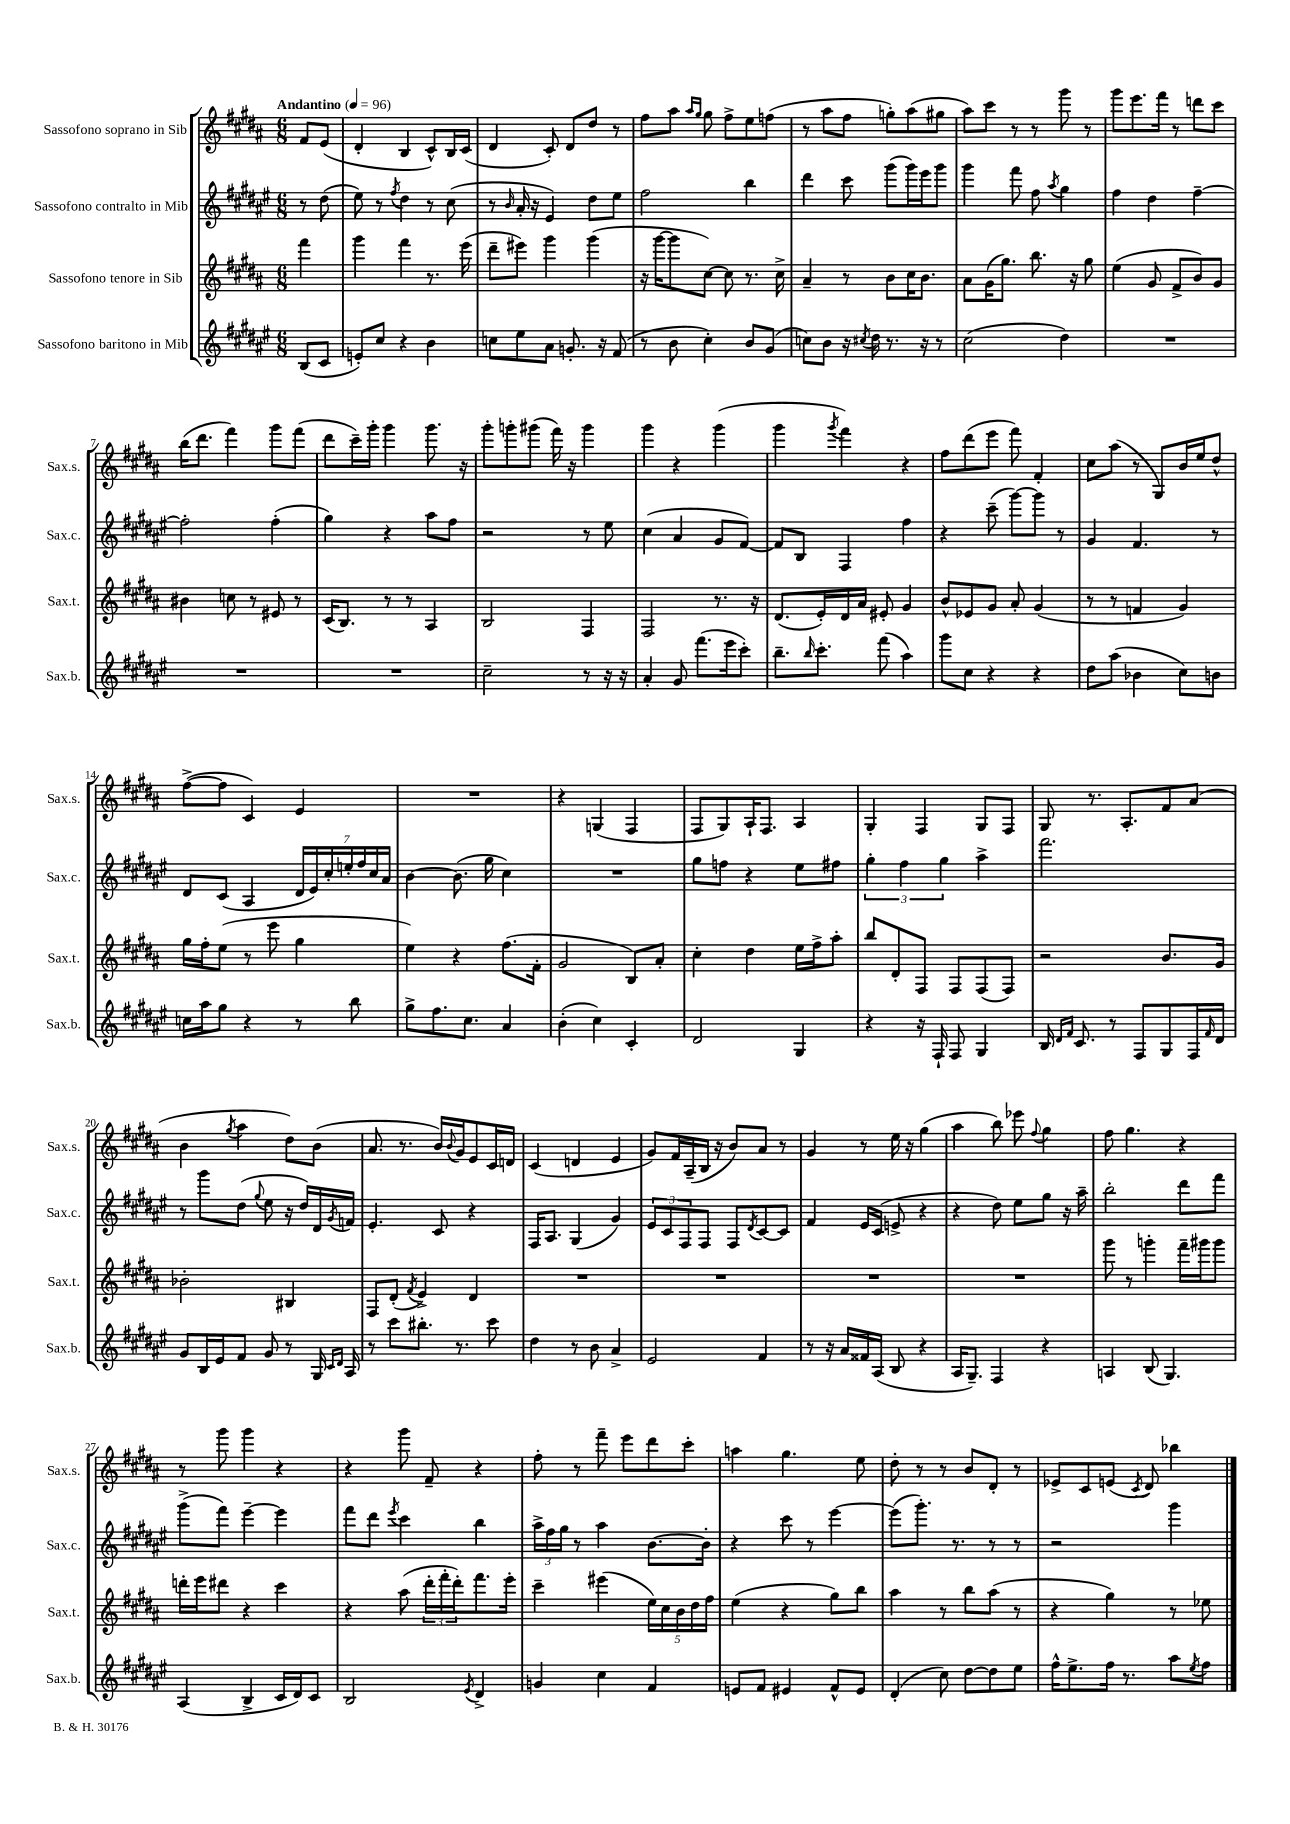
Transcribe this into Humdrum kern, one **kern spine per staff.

**kern	**kern	**kern	**kern
*staff4	*staff3	*staff2	*staff1
*clefG2	*clefG2	*clefG2	*clefG2
*k[f#c#g#d#a#e#]	*k[f#c#g#d#a#]	*k[f#c#g#d#a#e#]	*k[f#c#g#d#a#]
*M6/8	*M6/8	*M6/8	*M6/8
*MM96	*MM96	*MM96	*MM96
(8B	4fff#	8r	8f#
8c#	.	(8dd#	(8e
=	=	=	=
8e')	4ggg#	8ee#)	4d#'
8cc#	.	8r	.
.	.	8qff#	.
4r	4fff#	4dd#	4B
4b	8.r	8r	8c#^^)
.	.	(8cc#	16B
.	(16eee	.	(16c#
=	=	=	=
8cc	8ddd#~	8r	4d#
.	.	16qqb	.
8ee#	8eee#)	16a#'	.
.	.	16r	.
8a#	4ggg#	4e#)	8c#')
8.g'	.	.	8d#
.	(4ggg#	8dd#	8dd#
16r	.	.	.
(8f#	.	8ee#	8r
=	=	=	=
8r	16r	2ff#	8ff#
.	[16ggg#	.	.
8b	8ggg#]	.	8aa#
.	.	.	16qqaa#
.	.	.	16qqgg#
4cc#')	[8cc#)	.	8gg#
.	8cc#]	.	8ff#^
8b	8.r	4bb	8ee
(8g#	.	.	(8ff
.	16cc#^	.	.
=	=	=	=
8cc)	4a#~	4ddd#	8r
8b	.	.	8aa#
16r	8r	8ccc#	8ff#
8qcc#	.	.	.
16dd#	.	.	.
8.r	8b	(8ggg#	8gg')
.	16cc#	16ggg#)	(8aa#
16r	8.b	16eee#	.
8r	.	8ggg#	8gg#
=	=	=	=
(2cc#	8a#	4ggg#	8aa#)
.	(16g#	.	8ccc#
.	8.gg#)	.	.
.	.	8fff#	8r
.	8.bb	8ff#	8r
.	.	8qaa#	.
4dd#)	.	4gg#	8ggg#
.	16r	.	.
.	8gg#	.	8r
=	=	=	=
2.r	(4ee	4ff#	8ggg#
.	.	.	8.eee
.	8g#	4dd#	.
.	.	.	16fff#
.	8f#^	.	8r
.	8b)	[4ff#~	8ddd
.	8g#	.	8ccc#
=	=	=	=
2.r	4b#	2ff#']	(16bb
.	.	.	8.ddd#
.	8cc	.	4fff#)
.	8r	.	.
.	8e#	(4ff#'	8ggg#
.	8r	.	(8fff#
=	=	=	=
2.r	(16c#	4gg#)	8ddd#
.	8.B)	.	.
.	.	.	16ccc#~)
.	.	.	16ggg#'
.	8r	4r	4ggg#
.	8r	.	.
.	4A#	8aa#	8.ggg#
.	.	8ff#	.
.	.	.	16r
=	=	=	=
2cc#~	2B	2r	8ggg#'
.	.	.	8ggg'
.	.	.	(8ggg#
.	.	.	16fff#)
.	.	.	16r
8r	4F#	8r	4ggg#
16r	.	8ee#	.
16r	.	.	.
=	=	=	=
4a#'	2F#	(4cc#	4ggg#
8g#	.	4a#	4r
(8.fff#	.	.	.
.	8.r	8g#	(4ggg#
16eee#	.	.	.
8ccc#')	.	[8f#)	.
.	16r	.	.
=	=	=	=
8.bb~	(8.d#	8f#]	4ggg#
.	.	8B	.
16qqbb	.	.	.
8.ccc#'	16e')	.	.
.	.	.	8qggg#
.	16d#	4F#	4fff#)
.	16a#	.	.
(8fff#	8e#'	.	.
4aa#)	4g#	4ff#	4r
=	=	=	=
8ggg#	8b^^	4r	8ff#
8cc#	8e-	.	(8ddd#
4r	8g#	(8ccc#~	8eee
.	8a#'	[8ggg#)	8fff#)
4r	(4g#	8ggg#]	4f#'
.	.	8r	.
=	=	=	=
8dd#	8r	4g#	8cc#
(8aa#	8r	.	(8aa#
4b-	4f	4.f#	8r
.	.	.	8G#)
8cc#)	4g#)	.	16b
.	.	.	16ee
8b	.	8r	8dd#^^
=	=	=	=
16cc	16gg#	8d#	([8ff#^
16aa#	16ff#'	.	.
8gg#	(8ee	(8c#	8ff#]
4r	8r	4A#	4c#)
.	8eee	.	.
8r	4gg#	28d#	4e
.	.	28e#)	.
.	.	28cc#'	.
.	.	28ee'	.
8bb	.	.	.
.	.	28ff#	.
.	.	28cc#	.
.	.	28a#	.
=	=	=	=
8gg#^	4ee)	[4b	2.r
8.ff#	.	.	.
.	4r	(8.b]	.
8.cc#	.	.	.
.	.	16gg#	.
4a#	(8.ff#	4cc#)	.
.	16f#'	.	.
=	=	=	=
(4b'	2g#	2.r	4r
4cc#)	.	.	(4G
4c#'	8B)	.	4F#
.	8a#'	.	.
=	=	=	=
2d#	4cc#'	8gg#	8F#
.	.	8ff	8G#)
.	4dd#	4r	16A#`
.	.	.	8.F#
4G#	16ee	8ee#	4A#
.	16ff#^	.	.
.	8aa#'	8ff#	.
=	=	=	=
4r	8bb	6gg#'	4G#'
.	8d#'	.	.
.	.	6ff#	.
16r	8F#	.	4F#
16F#`	.	.	.
.	.	6gg#	.
8F#	8F#	.	.
4G#	(8F#	4aa#^	8G#
.	8F#)	.	8F#
=	=	=	=
16B	2r	2.fff#	8G#
16qqd#	.	.	.
16qqf#	.	.	.
8.c#	.	.	.
.	.	.	8.r
8r	.	.	.
.	.	.	8.A#'
8F#	.	.	.
8G#	8.b	.	8f#
16F#	.	.	(8a#
16qqf#	.	.	.
16d#	16g#	.	.
=	=	=	=
8g#	2b-'	8r	4b
16B	.	8ggg#	.
16e#	.	.	.
.	.	.	8qgg#
8f#	.	(8dd#	4aa#
.	.	8qqgg#	.
8g#	.	8ee#	.
8r	4B#	16r	8dd#)
.	.	16dd#)	.
16G#	.	16d#	(8b
16qqc#	.	.	.
16qqd#	.	8qg#	.
16A#	.	16f	.
=	=	=	=
8r	8F#	4.e#'	8.a#
8ccc#	(8d#'	.	.
.	.	.	8.r
.	8qf#	.	.
8.bb#'	4e^)	.	.
.	.	8c#	16b)
.	.	.	8qqb
8.r	.	.	16g#
.	4d#	4r	8e
8ccc#	.	.	16c#
.	.	.	16d
=	=	=	=
4dd#	2.r	16F#	(4c#
.	.	8.A#	.
8r	.	(4G#	4d
8b	.	.	.
4a#^	.	4g#)	4e
=	=	=	=
2e#	2.r	12e#	8g#)
.	.	12c#	.
.	.	.	16f#
.	.	12F#	.
.	.	.	(16A#~
.	.	8F#	16B
.	.	.	16r
.	.	8F#	8b)
.	.	8qd#	.
4f#	.	[8c#	8a#
.	.	8c#]	8r
=	=	=	=
8r	2.r	4f#	4g#
16r	.	.	.
16a#	.	.	.
16f##	.	16e#	8r
(16A#	.	(16c#	.
8B	.	8e^	16ee
.	.	.	16r
4r	.	4r	(4gg#
=	=	=	=
16A#	2.r	4r	4aa#
8.G#~)	.	.	.
4F#	.	8dd#)	8bb)
.	.	8ee#	8eee-
.	.	.	8qqff#
4r	.	8gg#	4gg#
.	.	16r	.
.	.	16aa#~	.
=	=	=	=
4A	8ggg#	2bb'	8ff#
.	8r	.	4.gg#
(8B	4ggg'	.	.
4.G#)	.	.	.
.	16fff#~	8ddd#	4r
.	16ggg#	.	.
.	8ggg#	8fff#	.
=	=	=	=
(4A#	16ddd'	(8ggg#^	8r
.	16eee	.	.
.	8ddd#	8fff#)	8ggg#
4B^	4r	[4eee#~	4ggg#
16c#	4ccc#	4eee#]	4r
16d#)	.	.	.
8c#	.	.	.
=	=	=	=
2B	4r	8fff#	4r
.	.	8ddd#	.
.	.	8qeee#	.
.	(8aa#	4ccc#	8ggg#
.	24ddd#'	.	8f#~
.	24fff#'	.	.
.	24ddd#')	.	.
8qe#	.	.	.
4d#^	8.fff#	4bb	4r
.	16eee'	.	.
=	=	=	=
4g	4ccc#~	24aa#^	8ff#'
.	.	24ff#	.
.	.	24gg#	.
.	.	8r	8r
4cc#	(4eee#	4aa#	8fff#~
.	.	.	8eee
4f#	20ee)	[8.b	8ddd#
.	20cc#	.	.
.	20b	.	.
.	.	.	8ccc#'
.	20dd#	.	.
.	.	16b']	.
.	20ff#	.	.
=	=	=	=
8e	(4ee	4r	4aa
8f#	.	.	.
4e#	4r	8ccc#	4.gg#
.	.	8r	.
8f#^^	8gg#)	[4eee#	.
8e#	8bb	.	8ee
=	=	=	=
(4d#'	4aa#	(8eee#]	8dd#'
.	.	8.ggg#')	8r
8cc#)	8r	.	8r
.	.	8.r	.
[8dd#	8bb	.	8b
8dd#]	(8aa#	8r	8d#'
8ee#	8r	8r	8r
=	=	=	=
16ff#^^	4r	2r	8e-^
8.ee#^	.	.	.
.	.	.	8c#
16ff#	4gg#)	.	(8e
8.r	.	.	.
.	.	.	8qc#
.	.	.	8d#)
8aa#	8r	4ggg#	4bb-
8qee#	.	.	.
8ff#	8ee-	.	.
==	==	==	==
*-	*-	*-	*-
